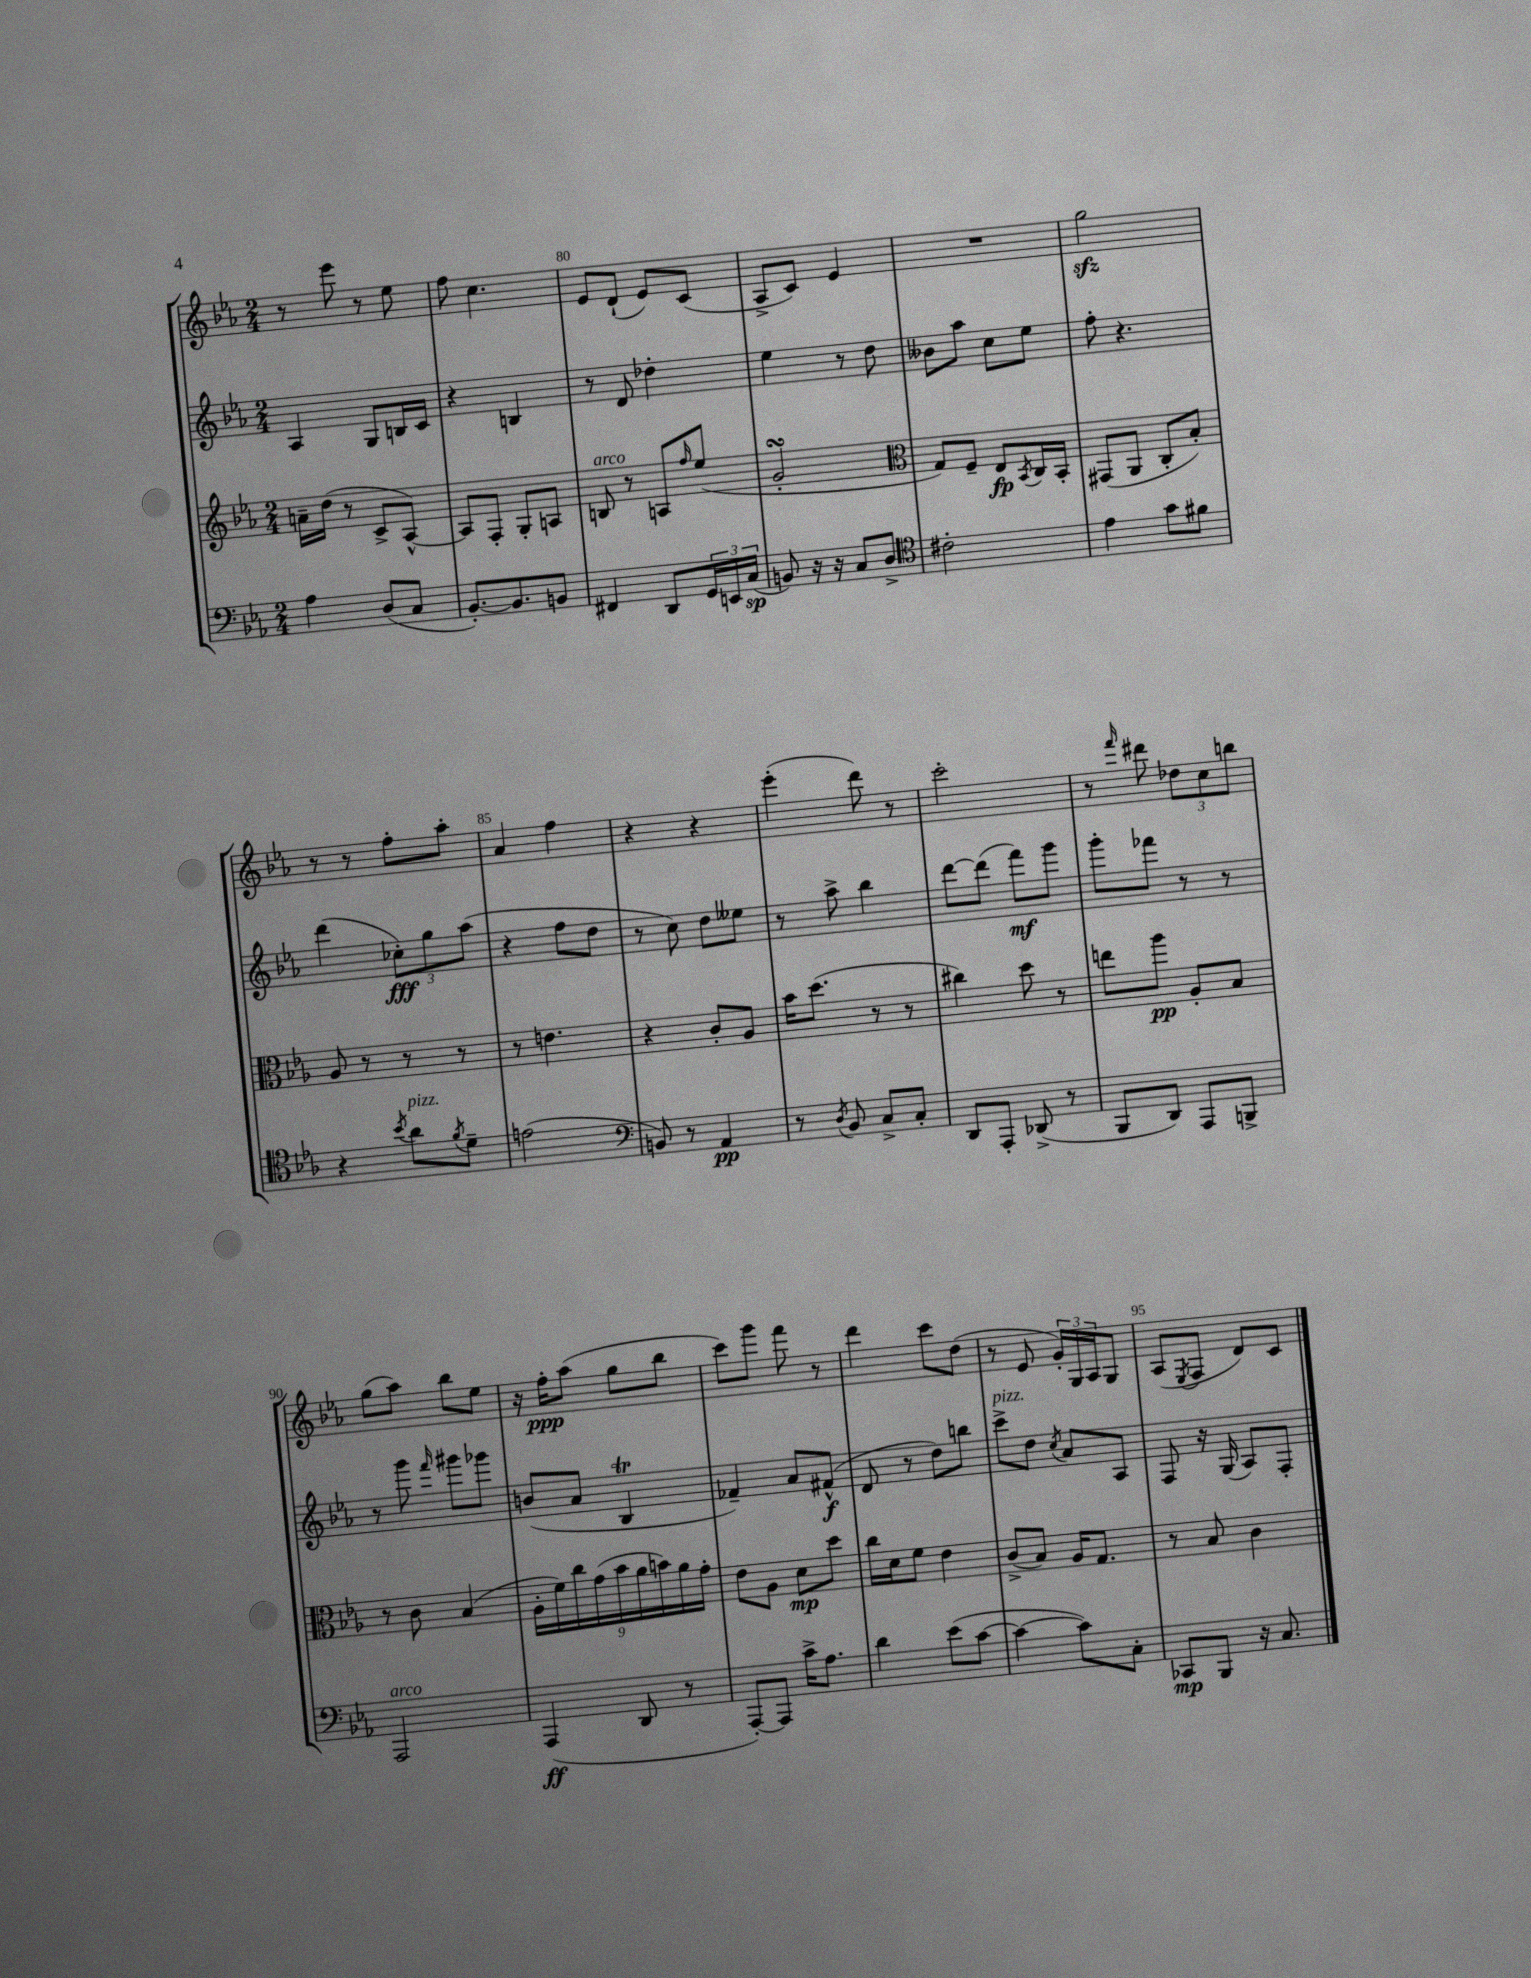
<<
\new StaffGroup <<
\new Staff = "s0" {
    \clef treble \key ees \major \numericTimeSignature \time 2/4
    r8 ees'''8 r8 ees''8 |
    f''8 c''4. |
    ees'8 d'8-!( ees'8) c'8( |
    aes8-> c'8) ees'4 |
    R2 |
    g''2\sfz |
    r8 r8 f''8-. aes''8-. |
    aes'4 f''4 |
    r4 r4 |
    ees'''4-.( d'''8) r8 |
    c'''2-. |
    r8 \grace { f'''16 } dis'''8 \tuplet 3/2 { des''8 c''8 b''8 } |
    g''8( aes''8) bes''8 ees''8 |
    r16 f''16-.\ppp aes''8( g''8 bes''8 |
    c'''8) g'''8 f'''8 r8 |
    d'''4 c'''8 d''8( |
    r8 ees'8 \tuplet 3/2 { g'16-.) g16 aes16 } g8 |
    aes8( \acciaccatura { ees8 } f8 d'8) c'8 \bar "|." |
}
\new Staff = "s1" {
    \clef treble \key ees \major \numericTimeSignature \time 2/4
    aes4 g8 b16 c'16 |
    r4 b4 |
    r8 d'8 des''4-. |
    ees''4 r8 d''8 |
    beses'8 aes''8 c''8 ees''8 |
    f''8-. r4. |
    d'''4( \tuplet 3/2 { ces''8-.\fff) g''8 aes''8( } |
    r4 f''8 d''8 |
    r8 c''8) d''8 eeses''8 |
    r8 aes''8-> bes''4 |
    d'''8~ d'''8( f'''8\mf) g'''8 |
    g'''8-. fes'''8 r8 r8 |
    r8 g'''8 \grace { f'''16 } gis'''8 ges'''8 |
    b'8( aes'8 bes4\trill |
    fes'4--) aes'8 fis'8-^\f( |
    d'8 r8 d''8) b''8 |
    c'''8->^\markup { \italic "pizz." } d''8 \acciaccatura { c''8 } aes'8 aes8 |
    f8 r16 g16( aes8) f8-. \bar "|." |
}
\new Staff = "s2" {
    \clef treble \key ees \major \numericTimeSignature \time 2/4
    a'16-- d''16( r8 c'8-> aes8~-^) |
    aes8 f8-. g8-. a8 |
    b8^\markup { \italic "arco" } r8 a8 \grace { f''16 } ees''8( |
    g'2-.\turn |
    \clef alto g8) f8-- ees8\fp \acciaccatura { bes,8 } c16 bes,16-. |
    gis,8( aes,8 c8-. bes8-.) |
    aes8 r8 r8 r8 |
    r8 e'4. |
    r4 c'8-. aes8 |
    bes'16 d''8.( r8 r8 |
    cis''4) d''8 r8 |
    e''8 aes''8\pp aes8-. bes8 |
    r8 c'8 bes4( |
    \tuplet 9/8 { aes16-. f'16) c''16 g'16( bes'16 aes'16 b'16) aes'16 g'16-. } |
    ees'8 aes8 d'8\mp d''8 |
    c''16 d'16 f'8 ees'4 |
    c'8->( bes8) aes16 g8. |
    r8 bes8 c'4 \bar "|." |
}
\new Staff = "s3" {
    \clef bass \key ees \major \numericTimeSignature \time 2/4
    aes4 d8( c8 |
    bes,8.~-.) bes,8. b,8 |
    fis,4 d,8 \tuplet 3/2 { g,16 e,16 c16\sp( } |
    b,8) r16 r16 c8 d8-> |
    \clef tenor cis'2-. |
    ees'4 g'8 fis'8 |
    r4 \acciaccatura { bes'8 } aes'8^\markup { \italic "pizz." } \acciaccatura { f'8 } d'8-- |
    e'2( |
    \clef bass b,8) r8 aes,4\pp |
    r8 \acciaccatura { d8 } bes,8 c8-> c8-. |
    d,8 aes,,8-. des,8->( r8 |
    bes,,8 d,8) aes,,8 b,,8-> |
    aes,,2^\markup { \italic "arco" } |
    aes,,4\ff( d,8 r8 |
    aes,,8~-.) aes,,8 c'16-> aes8. |
    d'4 ees'8( c'8~ |
    c'4~ c'8) c8-. |
    ces,8\mp bes,,8 r16 c8. \bar "|." |
}
>>
>>
\layout { \context { \Score currentBarNumber = #78 \override BarNumber.break-visibility = ##(#f #t #t) barNumberVisibility = #(every-nth-bar-number-visible 5) } }
